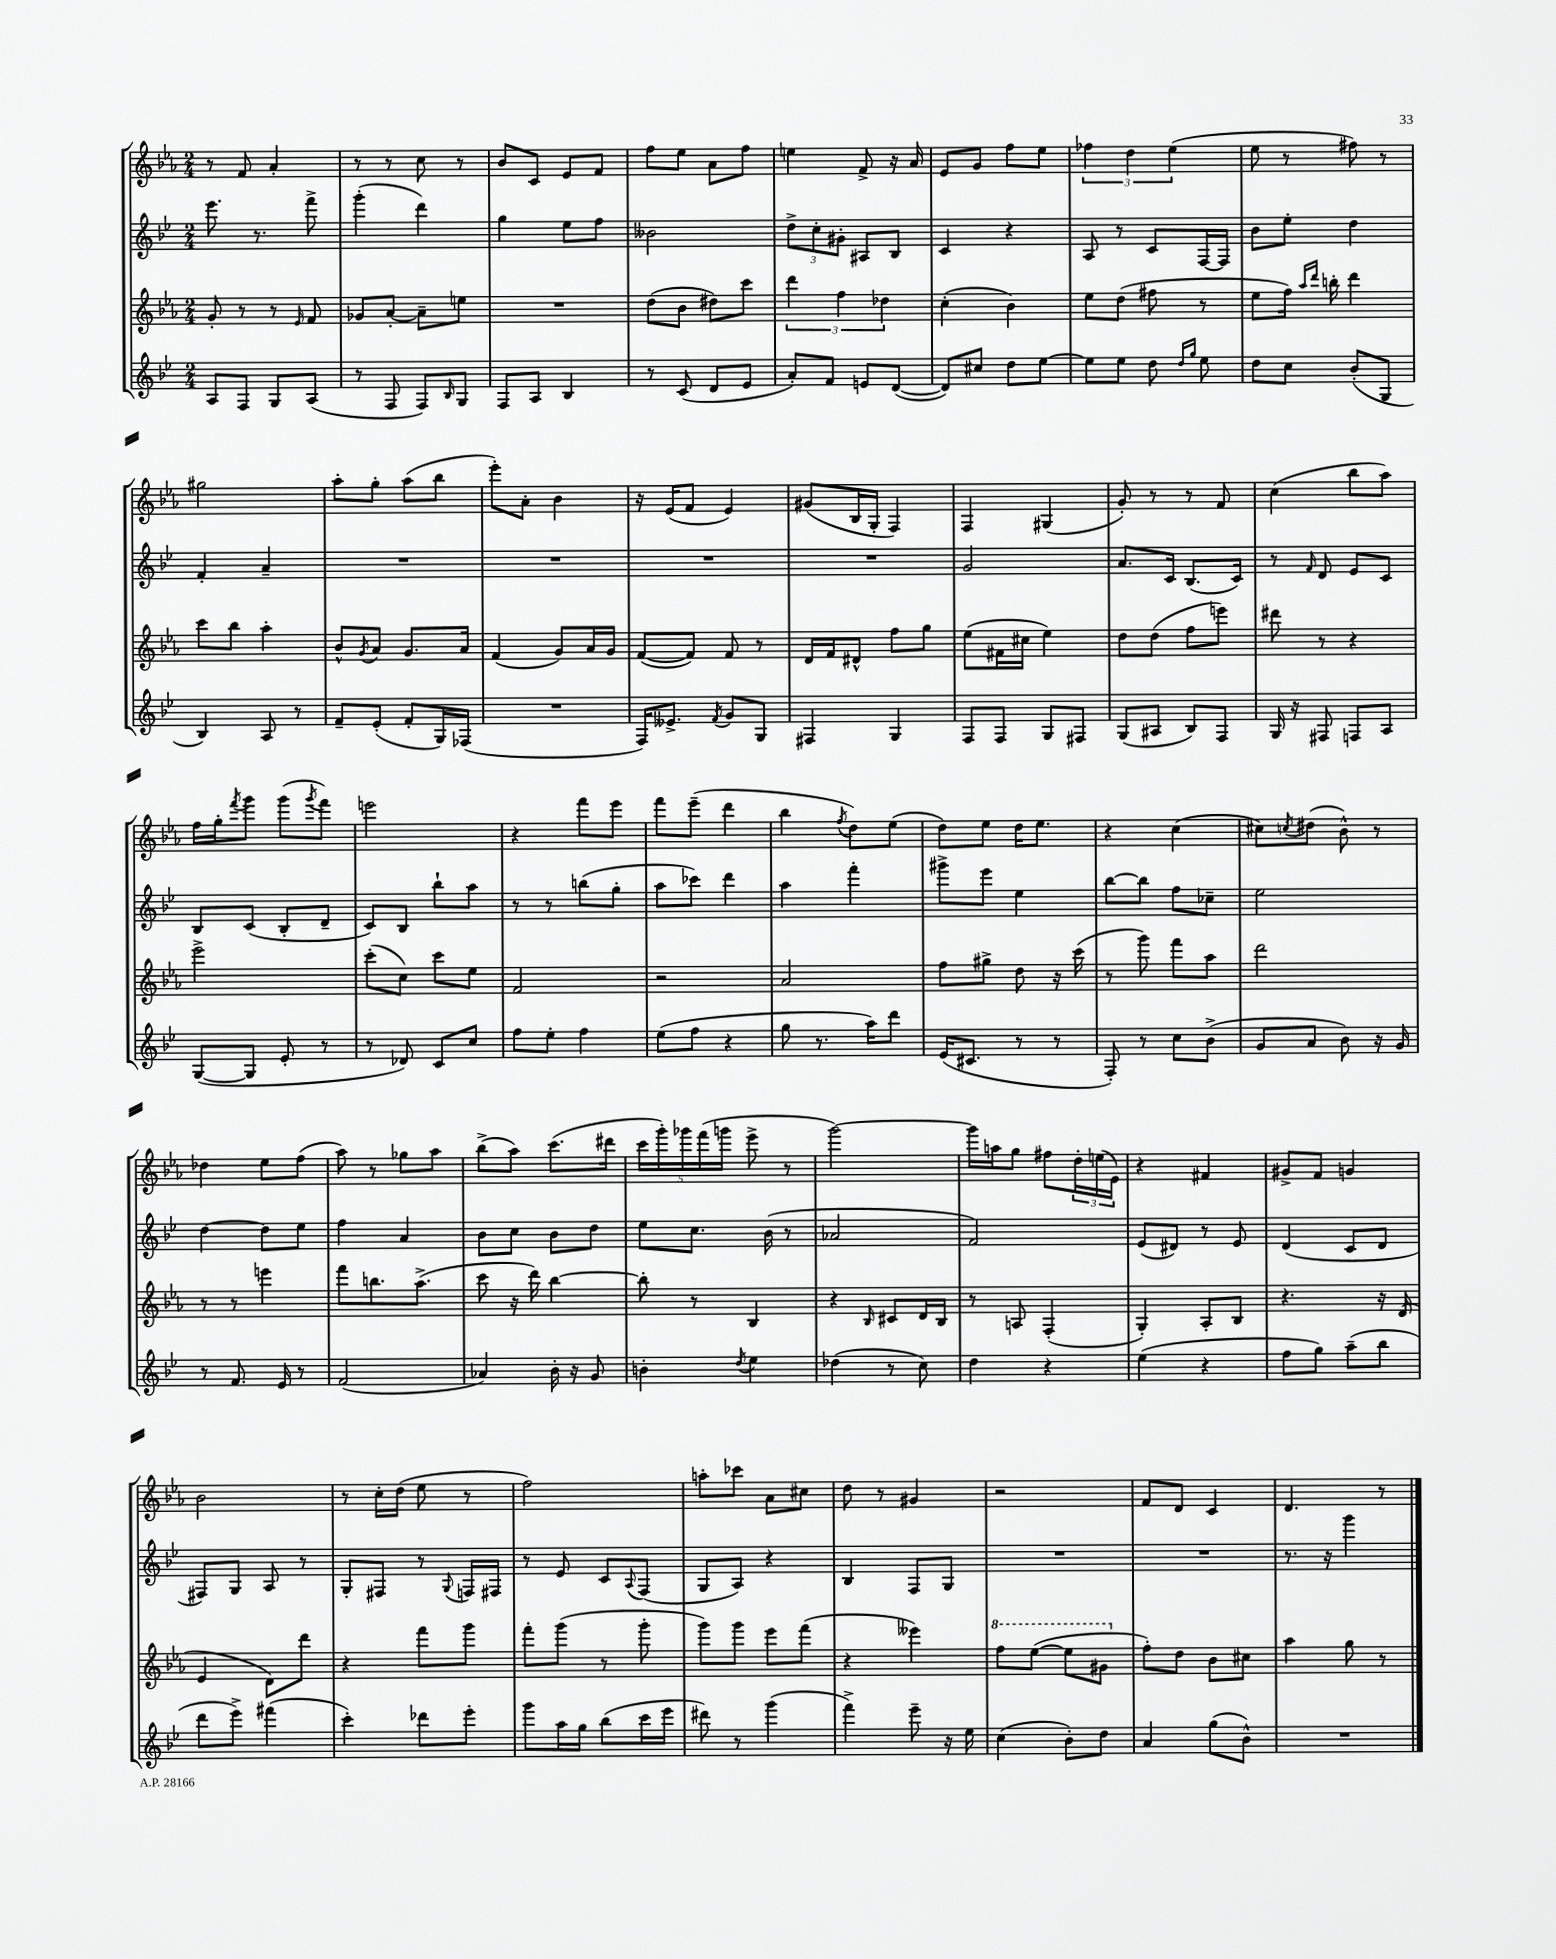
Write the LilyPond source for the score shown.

<<
\new StaffGroup <<
\new Staff = "s0" {
    \clef treble \key ees \major \numericTimeSignature \time 2/4
    r8 f'8 aes'4-. |
    r8 r8 c''8 r8 |
    bes'8 c'8 ees'8 f'8 |
    f''8 ees''8 aes'8 f''8 |
    e''4 f'8-> r16 aes'16 |
    ees'8 g'8 f''8 ees''8 |
    \tuplet 3/2 { fes''4 d''4 ees''4( } |
    ees''8 r8 fis''8) r8 |
    gis''2 |
    aes''8-. g''8-. aes''8( bes''8 |
    ees'''8-.) aes'8-. bes'4 |
    r16 ees'16( f'8 ees'4) |
    gis'8( bes16 g16-. f4) |
    f4 gis4( |
    g'8-.) r8 r8 f'8 |
    c''4( bes''8 aes''8) |
    f''16 g''16-. \acciaccatura { f'''8 } g'''8 g'''8( \acciaccatura { g'''8 } f'''8) |
    e'''2 |
    r4 f'''8 ees'''8 |
    f'''8 ees'''8--( d'''4 |
    bes''4 \acciaccatura { f''8 } d''8) ees''8( |
    d''8) ees''8 d''16 ees''8. |
    r4 c''4( |
    cis''8) \acciaccatura { c''8 } dis''8( bes'8-^) r8 |
    des''4 ees''8 f''8( |
    aes''8) r8 ges''8 aes''8 |
    bes''8->( aes''8) c'''8.( dis'''16 |
    \tuplet 5/4 { c'''16 g'''16-.) ges'''16 f'''16( g'''16 } ees'''8-> r8 |
    g'''2~) |
    g'''16 a''16 g''8 fis''8 \tuplet 3/2 { d''16-. e''16( ees'16) } |
    r4 fis'4 |
    gis'8-> f'8 g'4 |
    bes'2 |
    r8 c''16-. d''16( ees''8 r8 |
    f''2) |
    a''8-. ces'''8 aes'8 cis''8 |
    d''8 r8 gis'4 |
    r2 |
    f'8 d'8 c'4 |
    d'4. r8 \bar "|." |
}
\new Staff = "s1" {
    \clef treble \key bes \major \numericTimeSignature \time 2/4
    ees'''8. r8. f'''8-> |
    g'''4-.( d'''4) |
    g''4 ees''8 f''8 |
    beses'2 |
    \tuplet 3/2 { d''8-> c''8-. gis'8-. } ais8 bes8 |
    c'4 r4 |
    a8 r8 c'8 f16~ f16 |
    bes'8 ees''8-. d''4 |
    f'4-. a'4-- |
    R2 |
    R2 |
    R2 |
    R2 |
    g'2 |
    a'8. c'16 bes8.( c'16) |
    r8 \grace { f'16 } d'8 ees'8 c'8 |
    bes8 c'8( bes8-. d'8-- |
    c'8) bes8 bes''8-! a''8 |
    r8 r8 b''8( g''8-. |
    a''8 ces'''8) d'''4 |
    a''4 f'''4-. |
    gis'''8-> ees'''8 ees''4 |
    bes''8~ bes''8 f''8 ces''8-- |
    ees''2 |
    d''4~ d''8 ees''8 |
    f''4 a'4 |
    bes'8 c''8 bes'8 d''8 |
    ees''8 c''8. bes'16( r8 |
    aes'2 |
    f'2) |
    ees'8( dis'8) r8 ees'8 |
    d'4( c'8 d'8 |
    fis8) g8 a8 r8 |
    g8-. fis8 r8 \appoggiatura { g8 } f16 fis16 |
    r8 ees'8 c'8 \appoggiatura { a8 } f8( |
    g8 a8) r4 |
    bes4 f8 g8 |
    R2 |
    R2 |
    r8. r16 g'''4 \bar "|." |
}
\new Staff = "s2" {
    \clef treble \key ees \major \numericTimeSignature \time 2/4
    g'8-. r8 r8 \grace { ees'16 } f'8 |
    ges'8 aes'8~-. aes'8-- e''8 |
    R2 |
    d''8( bes'8 dis''8) c'''8 |
    \tuplet 3/2 { d'''4 f''4 des''4 } |
    c''4-.( bes'4) |
    ees''8 d''8( fis''8 r8 |
    ees''8 f''16) \grace { aes''16 d'''16 } b''16-. d'''4 |
    c'''8 bes''8 aes''4-. |
    bes'8-^ \acciaccatura { g'8 } aes'8 g'8. aes'16 |
    f'4( g'8) aes'16 g'16 |
    f'8~( f'8) f'8 r8 |
    d'16 f'16 dis'8-^ f''8 g''8 |
    ees''8( fis'16 cis''16 ees''4) |
    d''8 d''8( f''8 e'''8) |
    dis'''8 r8 r4 |
    ees'''2-> |
    c'''8-.( c''8) c'''8 ees''8 |
    f'2 |
    r2 |
    aes'2 |
    f''8 gis''8-> d''8 r16 c'''16( |
    r8 g'''8) f'''8 aes''8 |
    d'''2 |
    r8 r8 e'''4 |
    f'''8 b''8. aes''8.->( |
    c'''8 r16 d'''16) bes''4~ |
    bes''8-. r8 bes4 |
    r4 \grace { bes16 } cis'8 d'16 bes16 |
    r8 a8 f4-.( |
    g4-.) aes8-. bes8 |
    r4. r16 d'16( |
    ees'4 d'8) d'''8 |
    r4 f'''8 g'''8 |
    f'''8-. g'''8( r8 g'''8-. |
    g'''8) g'''8 ees'''8 f'''8( |
    r4 eeses'''4) |
    \ottava #1 f'''8 ees'''8~( ees'''8 gis''8 \ottava #0 |
    f''8-.) d''8 bes'8 cis''8 |
    aes''4 g''8 r8 \bar "|." |
}
\new Staff = "s3" {
    \clef treble \key bes \major \numericTimeSignature \time 2/4
    a8 f8 g8 a8( |
    r8 f8 f8) \grace { bes16 } g8 |
    f8 a8 bes4 |
    r8 c'8( d'8 ees'8 |
    a'8-.) f'8 e'8 d'8~( |
    d'8) cis''8 d''8 ees''8~ |
    ees''8 ees''8 d''8 \grace { d''16 g''16 } ees''8 |
    d''8 c''8 bes'8-.( g8 |
    bes4) a8 r8 |
    f'8-- ees'8-.( f'8-. g16) fes16( |
    R2 |
    f16) eeses'8.-> \acciaccatura { f'8 } g'8 g8 |
    fis4 g4 |
    f8 f8 g8 fis8 |
    g8( ais8 bes8) f8 |
    g16 r16 fis8 f8 a8 |
    g8~( g8 ees'8-. r8 |
    r8 des'8) c'8 c''8 |
    f''8 ees''8-. f''4 |
    ees''8( f''8 r4 |
    g''8 r8. a''16) d'''8 |
    ees'16( cis'8. r8 r8 |
    f8-.) r8 c''8 bes'8->( |
    g'8 a'8 bes'8) r16 g'16 |
    r8 f'8. ees'16 r8 |
    f'2( |
    aes'4) bes'16-. r16 g'8 |
    b'4-. \acciaccatura { d''8 } ees''4 |
    des''4( r8 c''8) |
    d''4 r4 |
    ees''4( r4 |
    f''8 g''8) a''8--( bes''8 |
    d'''8 ees'''8->) fis'''4( |
    c'''4-.) des'''8 ees'''8-. |
    g'''8 a''16 g''16 bes''8( c'''16 ees'''16 |
    dis'''8) r8 g'''4( |
    f'''4->) ees'''8-- r16 ees''16 |
    c''4( bes'8-.) d''8 |
    a'4 g''8( bes'8-^) |
    R2 \bar "|." |
}
>>
>>
\layout { \context { \Score \remove "Bar_number_engraver" } }
